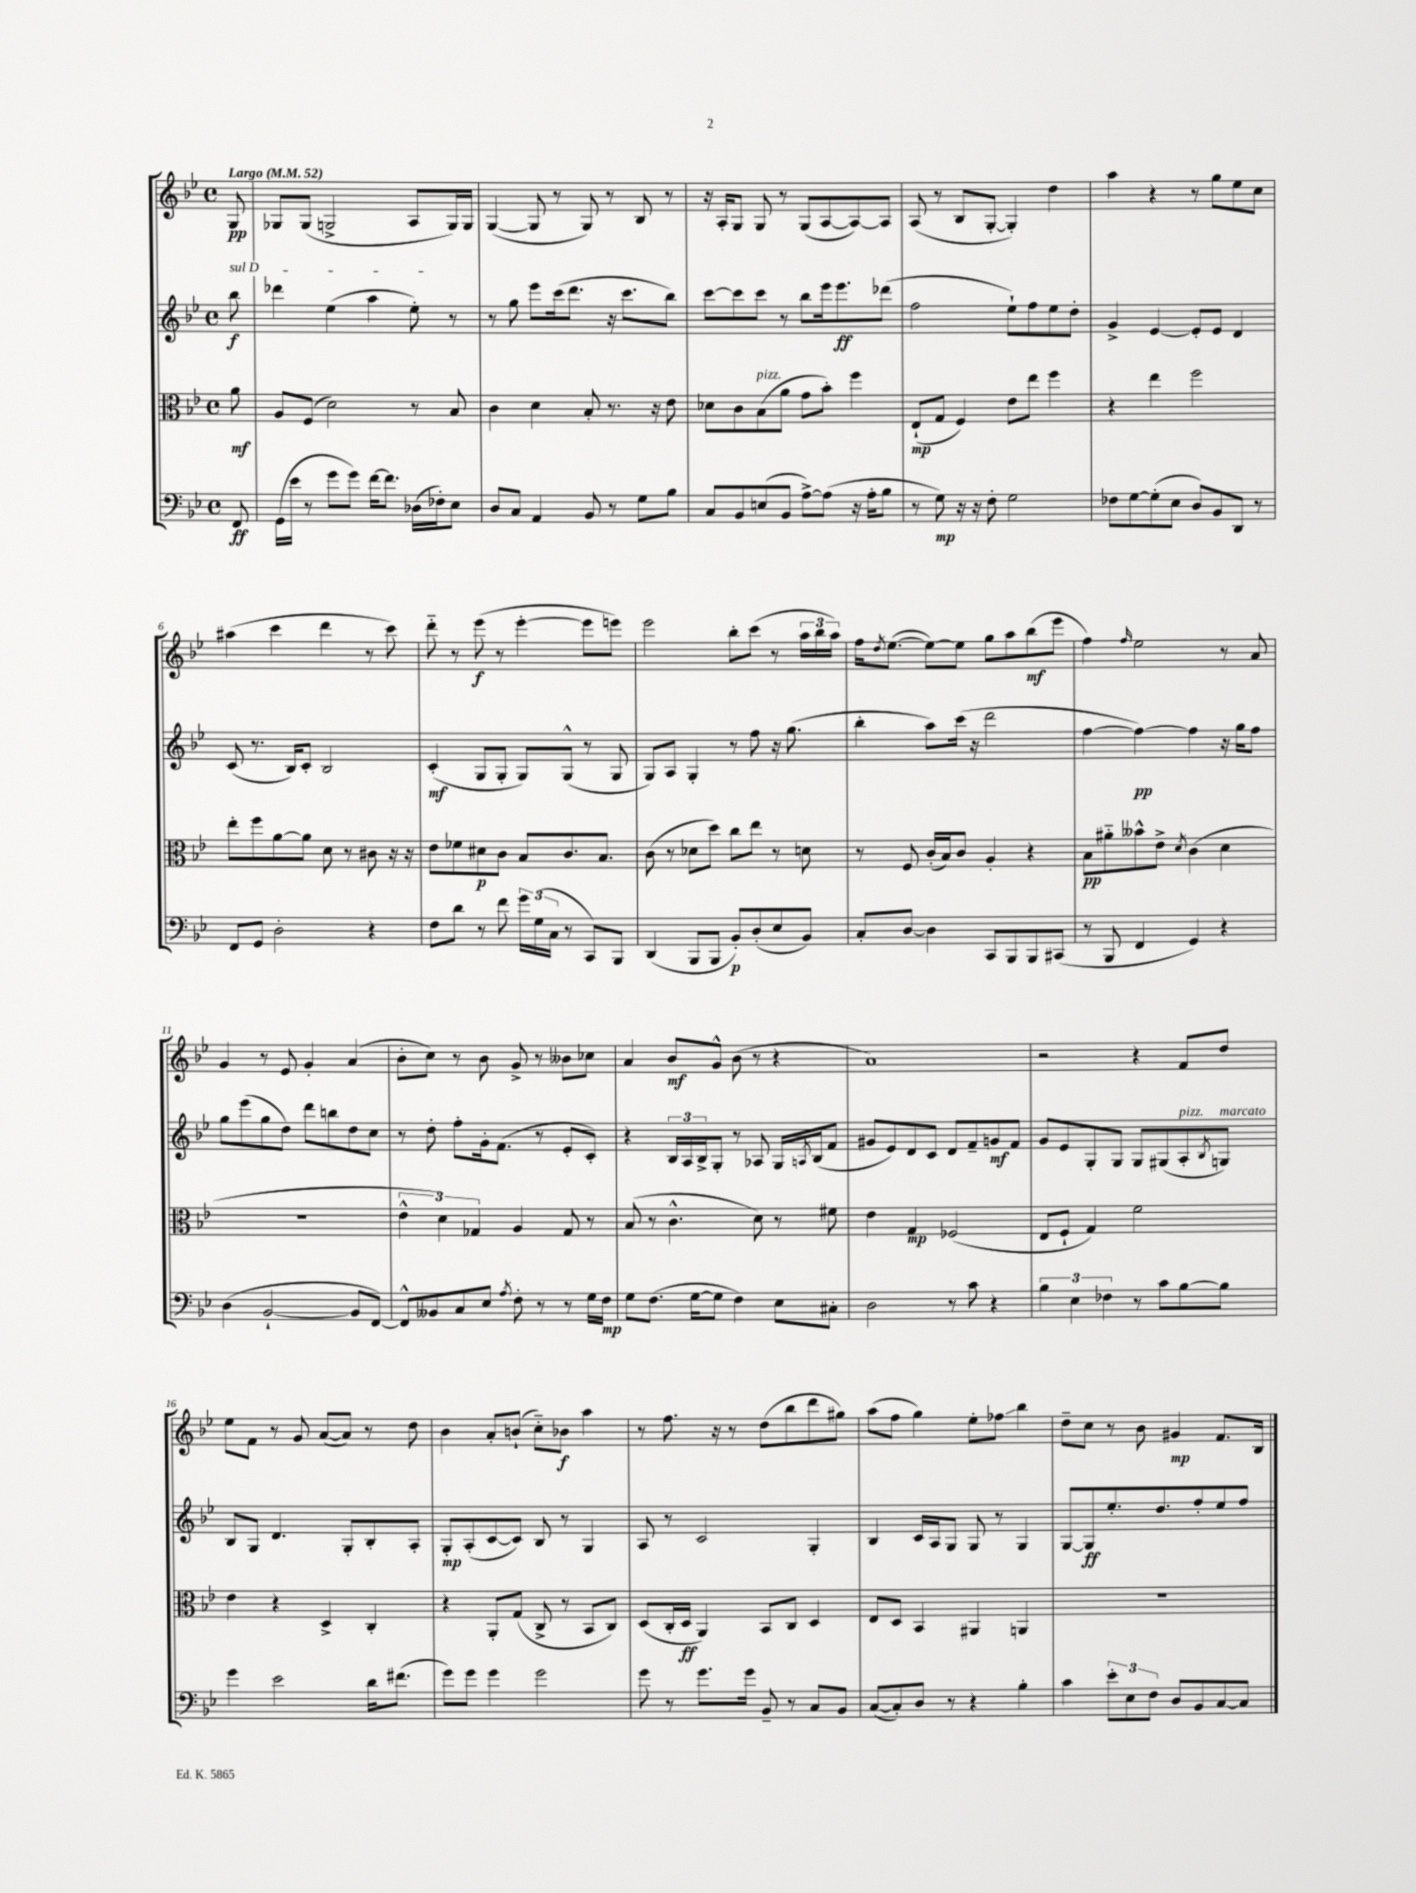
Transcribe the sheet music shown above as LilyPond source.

<<
\new StaffGroup <<
\new Staff = "s0" {
    \clef treble \key bes \major \defaultTimeSignature \time 4/4 \partial 8 \tempo "Largo" 4 = 52
    g8\pp |
    ges8 ges8( g2-> a8 g16) g16 |
    g4~( g8 r8 g8) r8 bes8 r8 |
    r16 a16-. g8 g8 r8 g8( a8~ a8~) a8 |
    a8( r8 bes8 g8~-. g4-.) d''4 |
    a''4 r4 r8 g''8 ees''8 c''8 |
    ais''4( c'''4 d'''4 r8 c'''8) |
    d'''8-_ r8 ees'''8\f( r8 ees'''4~-. ees'''8 e'''8) |
    ees'''2 bes''8-. c'''8( r8 \tuplet 3/2 { a''16 bes''16 a''16) } |
    f''16 \acciaccatura { d''8 } ees''8.~( ees''8~) ees''8 g''8 a''8 bes''8\mf( ees'''8 |
    f''4) \grace { f''16 } ees''2 r8 a'8 |
    g'4 r8 ees'8 g'4-. a'4( |
    bes'8-. c''8) r8 bes'8 g'8-> r8 beses'8 ces''8 |
    a'4 bes'8\mf g'8-^ bes'8( r8 r4 |
    a'1) |
    r2 r4 f'8 d''8 |
    ees''8 f'8 r8 g'8 a'8~( a'8) r8 d''8 |
    bes'4 a'8-. b'8-!( c''8-_) bes'8\f a''4 |
    r8 f''8. r16 r8 d''8( bes''8 d'''8 gis''8) |
    a''8( f''8 g''4) ees''8-. fes''8\glissando bes''4 |
    d''8-- c''8 r8 bes'8 gis'4\mp f'8. bes16 \bar "|." |
}
\new Staff = "s1" {
    \clef treble \key bes \major \defaultTimeSignature \time 4/4 \partial 8
    \once \override TextSpanner.bound-details.left.text = \markup { \italic "sul D" } bes''8\f\startTextSpan |
    des'''4 ees''4( a''4 ees''8-.\stopTextSpan) r8 |
    r8 g''8 ees'''8 c'''16( d'''8. r16 c'''8. bes''8) |
    c'''8~ c'''8 c'''8 r8 bes''8 ees'''16 ees'''8.\ff des'''8( |
    f''2 ees''8-!) f''8 ees''8 d''8-. |
    g'4-> ees'4~ ees'8-. ees'8 d'4 |
    c'8( r8. bes16) c'8-. bes2 |
    c'4-.\mf( g8 g8-. g8) g8-^( r8 g8 |
    g8) a8 g4-. r8 f''8 r16 g''8.( |
    bes''4-. a''8) c'''16( r16 d'''2 |
    f''4~ f''4~\pp) f''4 r16 g''16 f''8 |
    g''8 ees'''8( g''8 d''8) d'''8 b''8 d''8 c''8 |
    r8 d''8-. f''8-. g'16-. f'8.( r8 ees'8-. c'8-.) |
    r4 \tuplet 3/2 { bes16 a16 bes16-> } g8-. r8 aes8 g16 \acciaccatura { a8 } bes16( f'8 |
    gis'8 ees'8) d'8 c'8 d'8 f'8-- g'8\mf f'8 |
    g'8 ees'8 g8-. g8 g8 gis8( a8-.^\markup { \italic "pizz." } \acciaccatura { bes8 } g8^\markup { \italic "marcato" }) |
    bes8 g8 d'4. g8-. bes8-. a8-. |
    g8-.\mp a8-.( c'8~ c'8) bes8 r8 g4 |
    a8 r8 c'2 g4-. |
    bes4 c'16 a16 g8 g8 r8 g4 |
    g8~ g8\ff ees''8.-. d''8. f''8-. ees''8 f''8 \bar "|." |
}
\new Staff = "s2" {
    \clef alto \key bes \major \defaultTimeSignature \time 4/4 \partial 8
    a'8\mf |
    a8 f8( d'2) r8 bes8 |
    c'4 d'4 bes8-. r8. r16 ees'8 |
    des'8 c'8 bes8^\markup { \italic "pizz." }( a'8 g'8 bes'8-.) f''4 |
    ees8-!\mp( g8 f4) ees'8 ees''8 f''4 |
    r4 ees''4 f''2 |
    ees''8-. f''8 a'8~ a'8 d'8 r8 cis'8 r16 r16 |
    ees'8 fes'8 dis'8\p c'8 bes8 c'8. bes8. |
    c'8( r8 des'8 d''8) c''8 ees''8 r8 d'8 |
    r8 f8 c'16-.( bes16) c'8 a4-. r4 |
    bes8\pp ais'8-_ beses'8-^ ees'8-> \acciaccatura { d'8 } c'4( d'4 |
    R1 |
    \tuplet 3/2 { ees'4-^ d'4) ges4 } a4 ges8 r8 |
    bes8( r8 c'4.-^ d'8) r8 fis'8 |
    ees'4 g4\mp fes2( |
    ees8 f8-! g4) f'2 |
    ees'4 r4 d4-> c4-. |
    r4 a,8-. g8( c8-> r8 bes,8 c8) |
    d8( c16-. d16\ff a,4) bes,8 c8 d4 |
    ees8 d8 bes,4 ais,4 a,4 |
    R1 \bar "|." |
}
\new Staff = "s3" {
    \clef bass \key bes \major \defaultTimeSignature \time 4/4 \partial 8
    f,8\ff |
    g,16( ees'16 r8 g'8 g'8) f'16~ f'8. des16( fes16-.) ees8 |
    d8 c8 a,4 bes,8 r8 g8 bes8 |
    c8 bes,8 e8( bes,8 a8~->) a8( r16 a16-. bes8 |
    r8 g8\mp) r16 r16 f8-. g2 |
    fes8 g8~ g8-.( ees8 d8) bes,8 d,8 r8 |
    f,8 g,8 d2-. r4 |
    f8 d'8 r8 f'8 \tuplet 3/2 { g'16 g16( c16 } r8 c,8) bes,,8 |
    d,4( bes,,8 bes,,8 bes,8-.\p) d8-.( ees8 bes,8) |
    c8-. d8~ d4 c,8 bes,,8 bes,,8 cis,8( |
    r8 bes,,8 f,4 g,4) r4 |
    d4( bes,2~-! bes,8 f,8~) |
    f,8-^ beses,8 c8 ees8 \acciaccatura { a8 } f8-. r8 r8 g16 f16\mp |
    g8 f8.( g16~ g8 f4) ees8 cis8-. |
    d2 r8 c'8 r4 |
    \tuplet 3/2 { bes4 ees4 fes4 } r8 c'8 bes8~ bes8 |
    g'4 ees'2 d'16 fis'8.( |
    g'8) g'8 g'4 g'2 |
    g'8 r8 g'8. g'16 bes,8-- r8 c8 bes,8 |
    c8~( c8-.) d8 r8 r4 bes4-. |
    c'4 \tuplet 3/2 { ees'8-. ees8 f8 } d8 bes,8 c8~ c8 \bar "|." |
}
>>
>>
